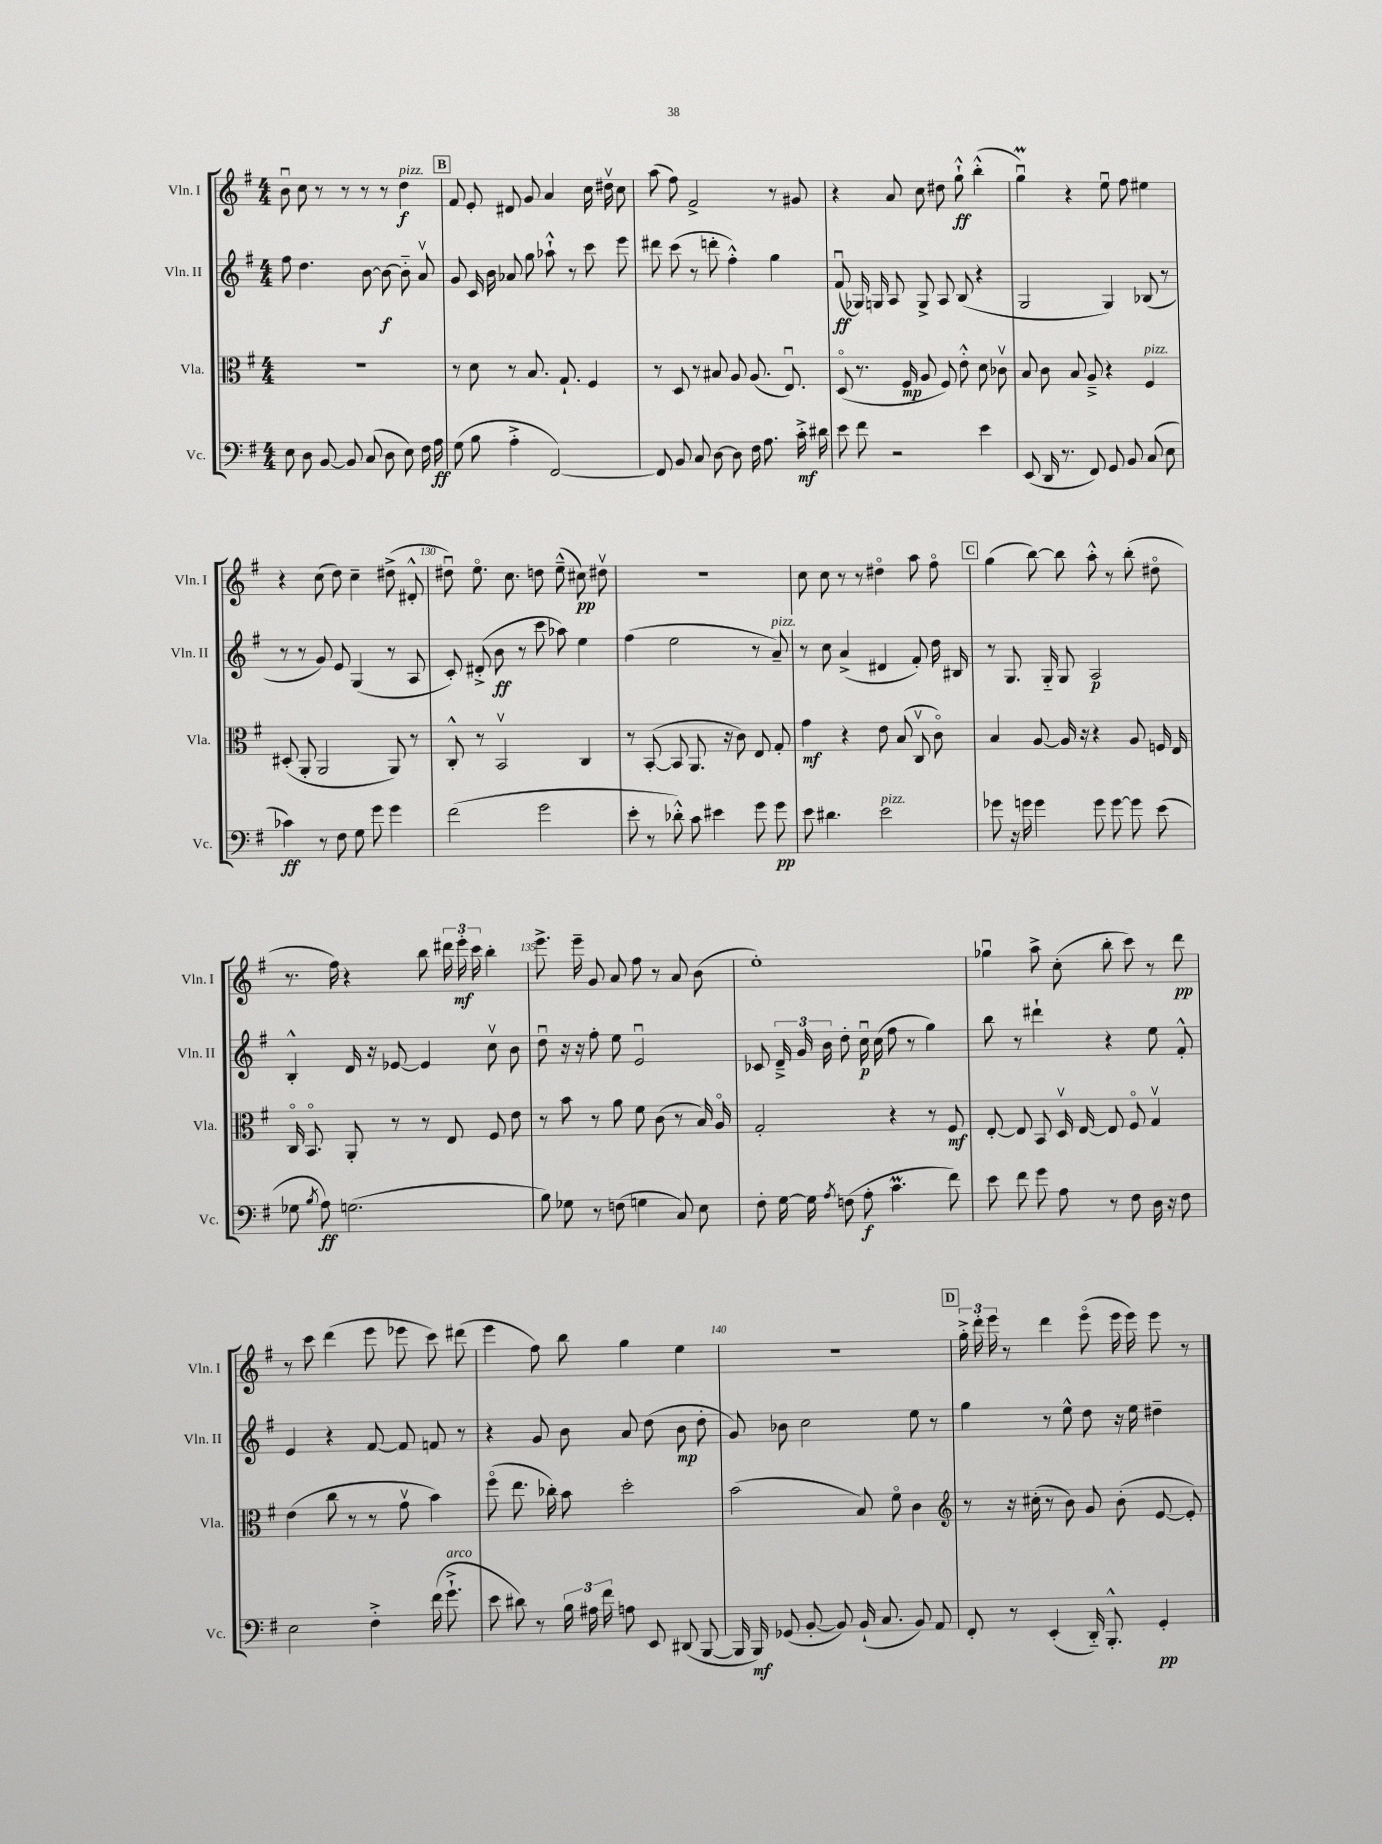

**kern	**kern	**kern	**kern
*staff4	*staff3	*staff2	*staff1
*clefF4	*clefC3	*clefG2	*clefG2
*k[f#]	*k[f#]	*k[f#]	*k[f#]
*M4/4	*M4/4	*M4/4	*M4/4
8E	1r	8ff#	8bu
8D	.	4.dd	8cc
[8BB	.	.	8r
8BB]	.	.	8r
(8C	.	[8b	8r
8D	.	8b_	8r
8E)	.	8b'~]	4dd
16F#	.	8av	.
16A	.	.	.
=	=	=	=
(8G	8r	8g	8f#
8B	8d	16c	8e'
.	.	16b	.
4A'^	8r	8a-	8d#
.	8.B	8gg	8g
[2FF#)	.	8aa-`^^	4a
.	8.G`	.	.
.	.	8r	.
.	4F#	8ccc	16cc
.	.	.	16dd#v
.	.	8eee	8cc
=	=	=	=
8FF#]	8r	8ddd#	(8aa
8BB	8D	(8ccc	8ff#)
8C	8r	8r	2f#^
[8D	8B#	8ddd'	.
8D]	8A	4ff#'^^)	.
16F#	(8.A	.	.
8.A	.	.	.
.	.	4gg	8r
.	8.Eu)	.	.
16c'^	.	.	8g#
16d#	.	.	.
=	=	=	=
8e	(8Do	(8f#u	4r
8f#	8.r	16G-)	.
.	.	16G	.
2r	.	8A	8a
.	16F#	.	.
.	8A	8G^	8cc
.	8F#)	8A	8dd#
.	8e'^^	(8B	8gg`^^
4e	8d	4r	(4bb'^^
.	8c-v	.	.
=	=	=	=
(8EE	8B	2G	4ggu)
16DD	8c	.	.
8.r	.	.	.
.	8B	.	4r
8FF#)	8A~^	.	.
8GG	4r	4G)	8eeu
8BB	.	.	8ff#
(8C	4F#	(8B-	4ee#
8E	.	8r	.
=	=	=	=
4c-)	(8D#'	8r	4r
.	8AA'	8r	.
8r	2AA	8g)	(8cc
8F#	.	8e	8dd)
8G	.	(4G	4cc~
8g	.	.	.
4g	8AA)	8r	(8dd#^
.	8r	8A	8d#'^^
=	=	=	=
(2f#	8C'^^	8c')	8dd#u)
.	8r	(8d#'^	8.eeo
.	2BBv	8b	.
.	.	.	8.cc
.	.	8r	.
2g	.	8ccc	8dd
.	.	8aa-)	(8ee~^^
.	4C	4ee	8cc#)
.	.	.	8dd#v
=	=	=	=
8e'	8r	(4ff#	1r
8r	([8BB'	.	.
8d-'^^)	8BB]	2ee	.
8c	8.AA	.	.
4e#	.	.	.
.	16r	.	.
.	8c)	.	.
8g	8E	8r	.
8g	8G'	8a~)	.
=	=	=	=
8e	4g	8r	8cc
4.d#	.	8cc	8cc
.	4r	(4a^	8r
.	.	.	8r
2e	8e	4d#	4dd#o
.	(8B	.	.
.	8Cv	8f#')	8aa
.	8co)	16dd	8ff#o
.	.	16B#	.
=	=	=	=
8g-	4B	8r	(4gg
16r	.	8.G	.
16g	.	.	.
4g	[8A	.	[8bb)
.	.	16G'~	.
.	16A]	8G	8bb]
.	16r	.	.
8g	4r	2A	8aa'^^
[8g	.	.	8r
8g]	8A	.	(8bb'
(8e	16F	.	8dd#o
.	16E	.	.
=	=	=	=
8G-	16Co	4B'^^	8.r
.	8.BBo	.	.
8qB	.	.	.
8A)	.	.	.
.	.	.	16ff#)
(2.G	8AA'	16d	4r
.	.	16r	.
.	8r	[8e-	.
.	8r	4e-]	8bb
.	8E	.	24ddd#
.	.	.	24eee'
.	.	.	24ccc
.	8F#	8ccv	4bb'
.	8e	8b	.
=	=	=	=
8B)	8r	8ddu	8.eee^
8G-	8b	16r	.
.	.	16r	16eee~
8r	8r	8ff#'	8g
(8F	8a	8ee	8a
4G	8f#	2eu	8ff#
.	(8c	.	8r
8C)	8r	.	8a
8E	16B)	.	(8b
.	16Ao	.	.
=	=	=	=
8F#'	2G'	8c-	1ee')
[16G	.	24d~^	.
.	.	24g	.
16G]	.	.	.
.	.	24b	.
8qA	.	.	.
(8F	.	8dd'	.
8A'	.	16ccu	.
.	.	(16cc	.
4.c	4r	8ff#	.
.	.	8r	.
.	8r	4gg)	.
8f#)	8F#	.	.
=	=	=	=
8e	[8E'	8bb	4gg-u
8f#	8E]	8r	.
8g	8BB	4ddd#`	8aa^
8A	16Dv	.	(8cc'
.	[16E	.	.
8r	8E]	4r	8bb'
8F#	8F#o	.	8ccc)
16D	4Gv	8ee	8r
16r	.	.	.
8F#	.	8f#'^^	8ddd
=	=	=	=
2E	(4e	4e	8r
.	.	.	8ccc
.	8cc	4r	(4ddd
.	8r	.	.
4F#'^	8r	[8f#	8eee
.	8gv	8f#]	8eee-
(16f#	4b)	8f	8ccc)
8.g`^	.	.	.
.	.	8r	(8ddd#
=	=	=	=
8e	(8ff#o	4r	4eee
8d#)	8.ee	.	.
8r	.	8g	8ff#)
.	16cc-')	.	.
24B	8b	8b	8bb
24A#	.	.	.
24f#	.	.	.
8A	2dd'	8a	4gg
8EE	.	(8dd	.
(8DD#	.	8b	4ee
[8BBB	.	8dd'	.
=	=	=	=
16BBB]	(2b	8g)	1r
16BBB)	.	.	.
(8GG-	.	8b-	.
[8BB'	.	2cc	.
8BB])	.	.	.
(16BB`	8B)	.	.
8.C	.	.	.
.	8f#o	.	.
8BB)	4c	8ee	.
8AA	.	8r	.
=	=	=	=
*	*clefG2	*	*
8FF#'	8r	4gg	24gg'^
.	.	.	24ddd'
.	.	.	24eee
8r	16r	.	8r
.	(16cc#'	.	.
(4EE'	8r	8r	4ddd
.	8b)	8ee^^	.
16DD'~)	8g	8dd	(8eeeo
8.BBB'^^	.	.	.
.	(8b'	16r	16eee
.	.	16ee	16eee)
4GG'	[8e	4dd#~	8eee
.	8e'])	.	8r
==	==	==	==
*-	*-	*-	*-
